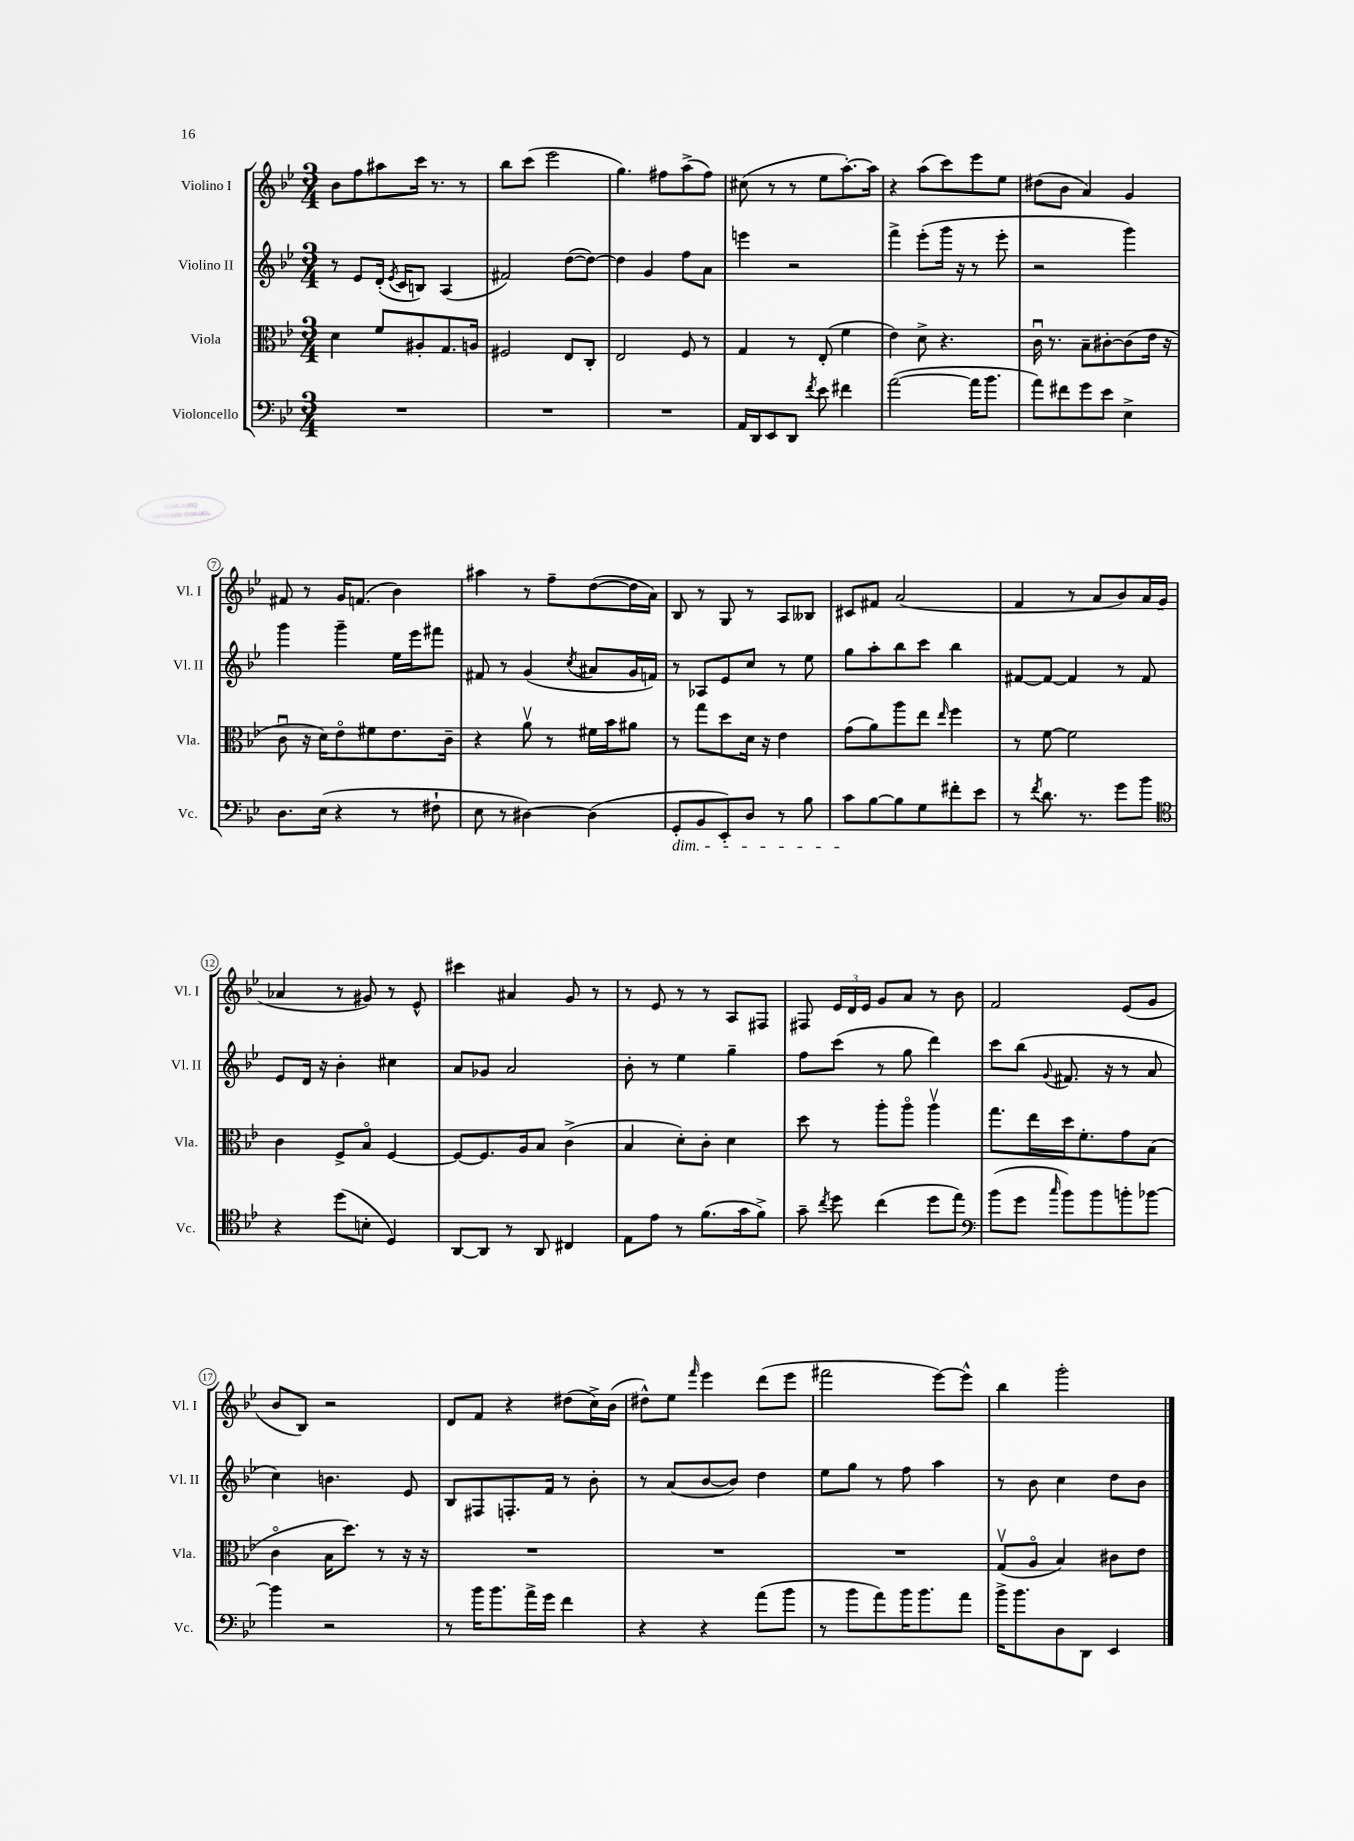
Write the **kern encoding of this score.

**kern	**kern	**kern	**kern
*part4	*part3	*part2	*part1
*staff4	*staff3	*staff2	*staff1
*I"Violoncello	*I"Viola	*I"Violino II	*I"Violino I
*I'Vc.	*I'Vla.	*I'Vl. II	*I'Vl. I
*clefF4	*clefC3	*clefG2	*clefG2
*k[b-e-]	*k[b-e-]	*k[b-e-]	*k[b-e-]
*M3/4	*M3/4	*M3/4	*M3/4
=1	=1	=1	=1
2.r	4d\	8r	8b-\L
.	.	8e-/L	8ff\
.	8f/L	(16d'/Jk	8aa#X\
.	.	8qe-/	.
.	.	16c/KL	.
.	8A#X'/	8Bn/J)	16ccc\Jk
.	.	.	8.r
.	8.G/	(4A/	.
.	.	.	8r
.	16An/Jk	.	.
=2	=2	=2	=2
2.r	2F#X/	2f#X/)	8bb-\L
.	.	.	(8ccc\J
.	.	.	2eee-\
.	8E-/L	([8dd\L	.
.	8C'/J	8dd\J_)	.
=3	=3	=3	=3
2.r	2E-/	4dd\]	4.gg\)
.	.	4g/	.
.	.	.	8ff#X\L
.	8F/	8ff\L	(8aa^\
.	8r	8a\J	8ff#\J)
=4	=4	=4	=4
16AA/LL	4G/	4eeen\	(8cc#X\
16DD/J	.	.	.
8EE-/	.	.	8r
8DD/J	8r	2r	8r
8qf/	.	.	.
8e-\	(8E-'/	.	8ee-\L
4f#X\	4f\	.	[8.aa'\)
.	.	.	16aa\Jk]
=5	=5	=5	=5
([2a\	4e-\)	4fff^\	4r
.	8d^\	(8eee-'\L	(8aa\L
.	4.r	16ggg\Jk	8ccc\)
.	.	16r	.
16a\KL]	.	8r	8eee-\
8.b-\J	.	.	.
.	.	8eee-'\	8ee-\J
=6	=6	=6	=6
8a\L)	16cu\	2r	(8dd#X\L
.	8.r	.	.
8f#X\	.	.	8b-\J
8g\	8B-~\L	.	4a/)
8e-\J	[8c#X'\	.	.
4E-^\	(8c#\]	4ggg\)	4g/
.	16e-\Jk	.	.
.	16r	.	.
!!LO:LB:g=z
=7	=7	=7	=7
8.D\L	8cu\	4ggg\	8f#X/
.	16r	.	8r
(16E-\Jk	16d\KL)	.	.
4r	8e-\	4ggg~\	16g/KL
.	.	.	(8.fn/J
.	8f#X\	.	.
8r	8.e-\	16ee-\LL	4b-\)
.	.	16eee-\J	.
8F#X`\	.	8fff#X\J	.
.	16c~\Jk	.	.
=8	=8	=8	=8
8E-\	4r	8f#X/	4aa#X\
8r	.	8r	.
[4D#X\)	8av\	(4g/	8r
.	8r	.	8ff~\L
.	.	8qcc/	.
(4D#\]	16f#X\LL	8a#X/L	([8dd\
.	16b-\J	.	.
.	8a#X\J	16g/L	16dd\L]
.	.	16fn/JJ)	16a\JJ)
=9	=9	=9	=9
!LO:TX:b:i:t=dim.	!	!	!
8GG'/L	8r	8r	8B-/
8BB-/	8gg\L	8A-X/L	8r
8EE-'/)	8dd\	8e-/	8G/
8D/J	16d\Jk	8cc/J	8r
.	16r	.	.
8r	4e-\	8r	8A/L
8B-\	.	8ee-\	8B--X/J
=10	=10	=10	=10
8c\L	(8g\L	8gg\L	8c#X/L
[8B-\	8a\)	8aa'\	8f#X/J
8B-\]	8aa\	8bb-\	(2a/
8G\	8ee-\J	8ccc\J	.
.	16qqee-/	.	.
8f#X'\	4ff\	4bb-\	.
8e-\J	.	.	.
=11	=11	=11	=11
8r	8r	[8f#X/L	4f/
8qf/	.	.	.
8.d\	[8f\	8f#/J_	.
.	2f\]	4f#/]	8r
8.r	.	.	.
.	.	.	8a/L
8g\L	.	8r	8b-/)
8b-\J	.	8f#/	16a/L
.	.	.	(16g/JJ
!!LO:LB:g=z
=12	=12	=12	=12
*clefC4	*	*	*
4r	4c\	8e-/L	4a-X/
.	.	16d/Jk	.
.	.	16r	.
(8dd\L	8F^/L	4b-'\	8r
8Bn'\J	8B-/J	.	8g#X/)
4D/)	[4F/	4cc#X\	8r
.	.	.	8e-^^/
=13	=13	=13	=13
[8AA/L	8F/L_	8a/L	4ccc#X\
8AA/J]	8.F/]	8g-X/J	.
8r	.	2a/	4a#X/
.	16A/k	.	.
8AA/	8B-/J	.	.
4C#X/	(4c^\	.	8g/
.	.	.	8r
=14	=14	=14	=14
8E-\L	4B-/	8b-'\	8r
8e-\J	.	8r	8e-/
8r	8d'\L)	4ee-\	8r
(8.f\L	8c'\J	.	8r
.	4d\	4gg~\	8A/L
16g\k	.	.	.
8f^\J)	.	.	8F#X/J
=15	=15	=15	=15
8g~\	8dd\	8ff\L	8F#X/
8qcc/	.	.	.
8dd\	8r	(8ccc\J	24e-/LL
.	.	.	24d/
.	.	.	24e-/JJ
(4cc\	8aa'\L	8r	8g/L
.	8aa\J	8gg\	8a/J
8dd\L	4aav\	4ddd\)	8r
8ee-\J)	.	.	8b-\
=16	=16	=16	=16
*clefF4	*	*	*
(8b-\L	8.gg\L	8ccc\L	2f/
8g\J	.	(8bb-\J	.
.	16ee-\L	.	.
16qqcc/	.	8qqg/	.
8b-\L)	16dd\J	8.f#X/	.
.	8.f'\	.	.
8b-\	.	.	.
.	.	16r	.
8bn'\	8g\	8r	(8e-/L
[8b-X\J	(8B-\J	8a/	8g/J
!!LO:LB:g=z
=17	=17	=17	=17
4b-\]	4c\	4cc\)	8b-/L
.	.	.	8B-/J)
2r	16B-\KL	4.bn\	2r
.	8.dd\J)	.	.
.	8r	.	.
.	16r	8e-/	.
.	16r	.	.
=18	=18	=18	=18
8r	2.r	8B-/L	8d/L
16b-\KL	.	8F#X/	8f/J
8.b-\	.	.	.
.	.	8.Fn'/	4r
16a^\L	.	.	.
16g\JJ	.	16f/Jk	.
4f\	.	8r	(8dd#X\L
.	.	8b-'\	16cc^\L)
.	.	.	(16b-\JJ
=19	=19	=19	=19
4r	2.r	8r	8dd#X^^\L)
.	.	(8a/L	8ee-\J
.	.	.	16qqfff/
4r	.	[8b-/	4eee-\
.	.	8b-/J])	.
(8a\L	.	4dd\	(8ddd\L
8b-\J	.	.	8eee-\J
=20	=20	=20	=20
8r	2.r	8ee-\L	2fff#X\
8b-\L	.	8gg\J	.
8a\)	.	8r	.
16b-\K	.	8ff\	.
8.b-\	.	.	.
.	.	4aa\	[8eee-\L)
8a\J	.	.	8eee-^^\J]
=21	=21	=21	=21
16b-^\KL	(8Gv/L	8r	4bb-\
8.b-\	.	.	.
.	8A/J	8b-\	.
8D\	4B-/)	4cc\	2ggg'\
8DD\J	.	.	.
4EE-/	8c#X\L	8dd\L	.
.	8e-\J	8b-\J	.
==	==	==	==
*-	*-	*-	*-
